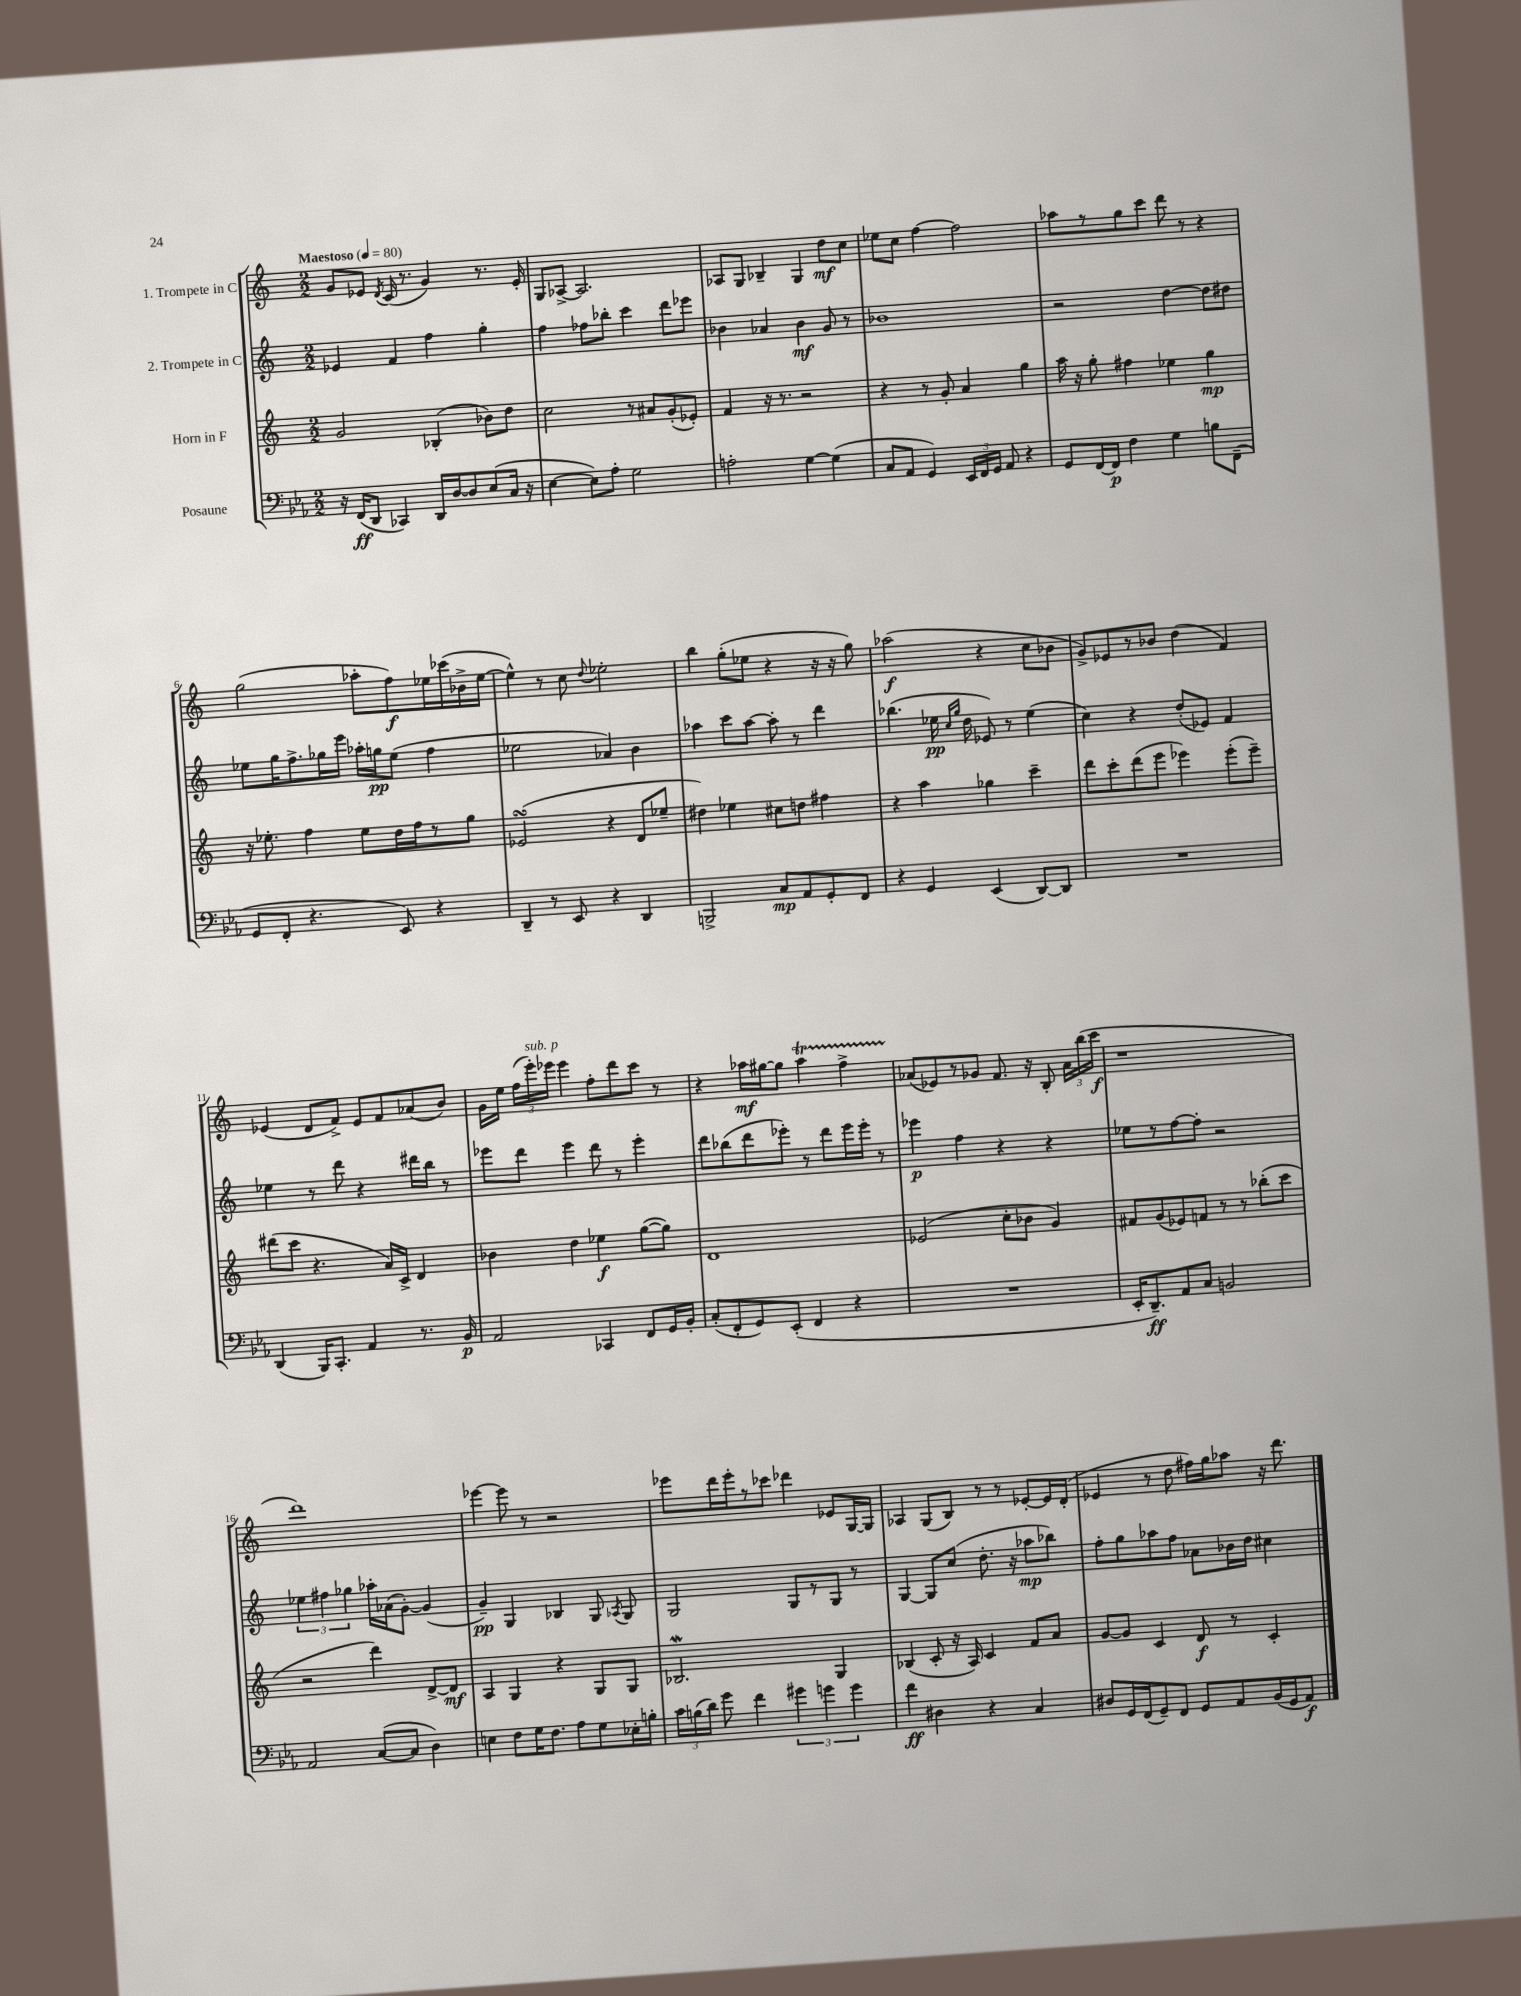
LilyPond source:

<<
\new StaffGroup <<
\new Staff = "s0" \with { instrumentName = "1. Trompete in C" } {
    \clef treble \key c \major \numericTimeSignature \time 2/2 \tempo "Maestoso" 4 = 80
    \autoBeamOff g'8[ ees'8] \acciaccatura { d'8 } c'16( r8. g'4) r8. ees'16-. |
    g8[ aes8]~-> aes2. |
    aes8[ g8] bes4-- g4 d''8[\mf c''8] |
    ees''8[ c''8] f''4~ f''2 |
    aes''8[ r8 g''8 c'''8] d'''8 r8 r4 |
    g''2( aes''8[-. f''8\f) ees''16 ces'''16( bes'16-> ees''16]~ |
    ees''4-^) r8 c''8 \appoggiatura { d''8 } ees''2-. |
    b''4 g''8[-.( ees''8] r4 r16 r16 g''8) |
    aes''2\f( r4 c''8[ bes'8] |
    g'8[->) ees'8 r8 bes'8] d''4( f'4) |
    ees'4( d'8[ f'8]->) ees'8[ f'8 aes'8( b'8]) |
    g'16[ e''16] \tuplet 3/2 { f''16[( e'''16-.^\markup { \italic "sub. p" }) ees'''16] } ees'''4 f''8[-. d'''8 c'''8] r8 |
    r4 aes''16[\mf gis''16~ gis''8] aes''4\startTrillSpan f''4-> |
    aes'8[\stopTrillSpan( ees'8) r8 ges'8] f'8. r16 b8-. \tuplet 3/2 { aes'16[ b''16( c'''16]\f } |
    r1 |
    d'''1) |
    ees'''4~ ees'''8 r8 r2 |
    ees'''8[ d'''16 ees'''16-. r8 ces'''8] des'''4 ees'8[ g16~ g16] |
    aes4 g8[( b8]) r8 r8 ees'8[~-. ees'16 d'16]-.( |
    ees'4 r8 d''8 fis''16[) g''16 aes''8] r16 d'''8. \bar "|." |
}
\new Staff = "s1" \with { instrumentName = "2. Trompete in C" } {
    \clef treble \key c \major \numericTimeSignature \time 2/2
    \autoBeamOff ees'4 f'4 f''4 g''4-. |
    f''4 fes''8[ bes''8]-. c'''4 d'''8[ ees'''8] |
    bes'4 aes'4 bes'4\mf g'8 r8 |
    bes'1 |
    r2 d''4~ d''8[ dis''8] |
    ees''8[ g''16 f''8.-> ges''16 e'''16] aes''16[-. g''16\pp ees''8]( f''4 |
    ees''2 aes'4) b'4 |
    aes''4 c'''8[ aes''8]~ aes''8-. r8 d'''4 |
    bes''4.( ees''16\pp \grace { c''16[ g''16] } d''16 ees'8) r8 ees''4( |
    c''4) r4 d''8[-.( ees'8]) f'4 |
    ees''4 r8 d'''8 r4 dis'''16[ b''16] r8 |
    ees'''8[ d'''8] ees'''4 d'''8 r8 ees'''4-. |
    d'''8[ bes''8( d'''8 ees'''8]-.) r8 d'''8[ ees'''16 ees'''16]-. r8 |
    ees'''4\p f''4 r4 r4 |
    ees''8[ r8 f''8~ f''8]-. r2 |
    \tuplet 3/2 { ees''4 fis''4 ges''4 } aes''16[-. aes'16( g'8]~-.) g'4( |
    g'4--\pp) g4 bes4 g8 \acciaccatura { aes8 } g8 |
    g2 g8[ r8 g8] r8 |
    g4~ g8[ c''8]( d''8.-. r16 aes''8[\mp bes''8]) |
    f''8[-. g''8 aes''8 f''8] aes'8[ bes'16 d''16] cis''4 \bar "|." |
}
\new Staff = "s2" \with { instrumentName = "Horn in F" } {
    \clef treble \key c \major \numericTimeSignature \time 2/2
    \autoBeamOff g'2 bes4-.( bes'8[) d''8] |
    c''2 r8 ais'8[ g'8-.( ees'8]-.) |
    f'4 r16 r8. r2 |
    r4 r8 g'8-. a'4 g''4 |
    a''16 r16 g''8-. fis''4 ees''4 g''4\mp |
    r16 ees''8.-. f''4 ees''8[ d''16 f''16 r8 g''8] |
    ees'2\turn( r4 d'8[ ees''8]-- |
    dis''4) ees''4 cis''8[ d''8] fis''4 |
    r4 a''4 ges''4 c'''4-- |
    d'''8[ c'''8-. d'''8( e'''8] ees'''4) ees'''8[-.( ees'''8]--) |
    dis'''8[( c'''8] r4. a'16[) c'16]-> d'4 |
    bes'4 d''4 ees''4\f g''8[~( g''8]) |
    d'1 |
    ees'2( c''8[-. bes'8] g'4) |
    fis'8[ g'8( ees'8) f'8] r8 r8 bes''8[-.( c'''8] |
    r2 d'''4) d'8[~-> d'8]\mf |
    a4 g4 r4 g8[ g8] |
    bes2.\mordent g4 |
    bes4( c'8-. r16 a16) c'4 f'8[ a'8] |
    g'8[~ g'8] c'4 d'8\f r8 c'4-. \bar "|." |
}
\new Staff = "s3" \with { instrumentName = "Posaune" } {
    \clef bass \key ees \major \numericTimeSignature \time 2/2
    \autoBeamOff r16 f,16[\ff( d,8] ces,4) d,16[ d16~ d8 ees8( c16] r16 |
    ees4~ ees8[) aes8]-. g2 |
    a2-. g4~ g4( |
    c8[ aes,8] g,4) \tuplet 3/2 { ees,16[ f,16 g,16] } aes,8 r4 |
    g,8[ f,16~ f,16]\p f4 g4 b8[ f,8]--( |
    g,8[ f,8]-. r4. ees,8) r4 |
    d,4-- r8 ees,8 r4 d,4 |
    b,,2-> c8[\mp aes,8 g,8-. f,8] |
    r4 g,4 ees,4( d,8[~) d,8] |
    R1 |
    d,4( bes,,16[) c,8.]-. aes,4 r8. bes,16\p |
    aes,2 ces,4 f,8[ g,16 bes,16]-. |
    c8[-.( f,8-. g,8) ees,8]-.( f,4 r4 |
    R1 |
    ees,16[-. d,8.--\ff) aes,8 c8] b,2 |
    aes,2 c8[~( c8] d4) |
    e4 f8[ g16 f8.] aes8[ g8 ees16-. b16]-. |
    \tuplet 3/2 { c'16[ b16( d'16]) } g'8 f'4 \tuplet 3/2 { gis'4 g'4 g'4 } |
    f'4\ff dis4 r4 c4 |
    dis8[ g,16 f,16( g,8--) f,8] g,8[ aes,8 bes,16( g,16 aes,8]\f) \bar "|." |
}
>>
>>
